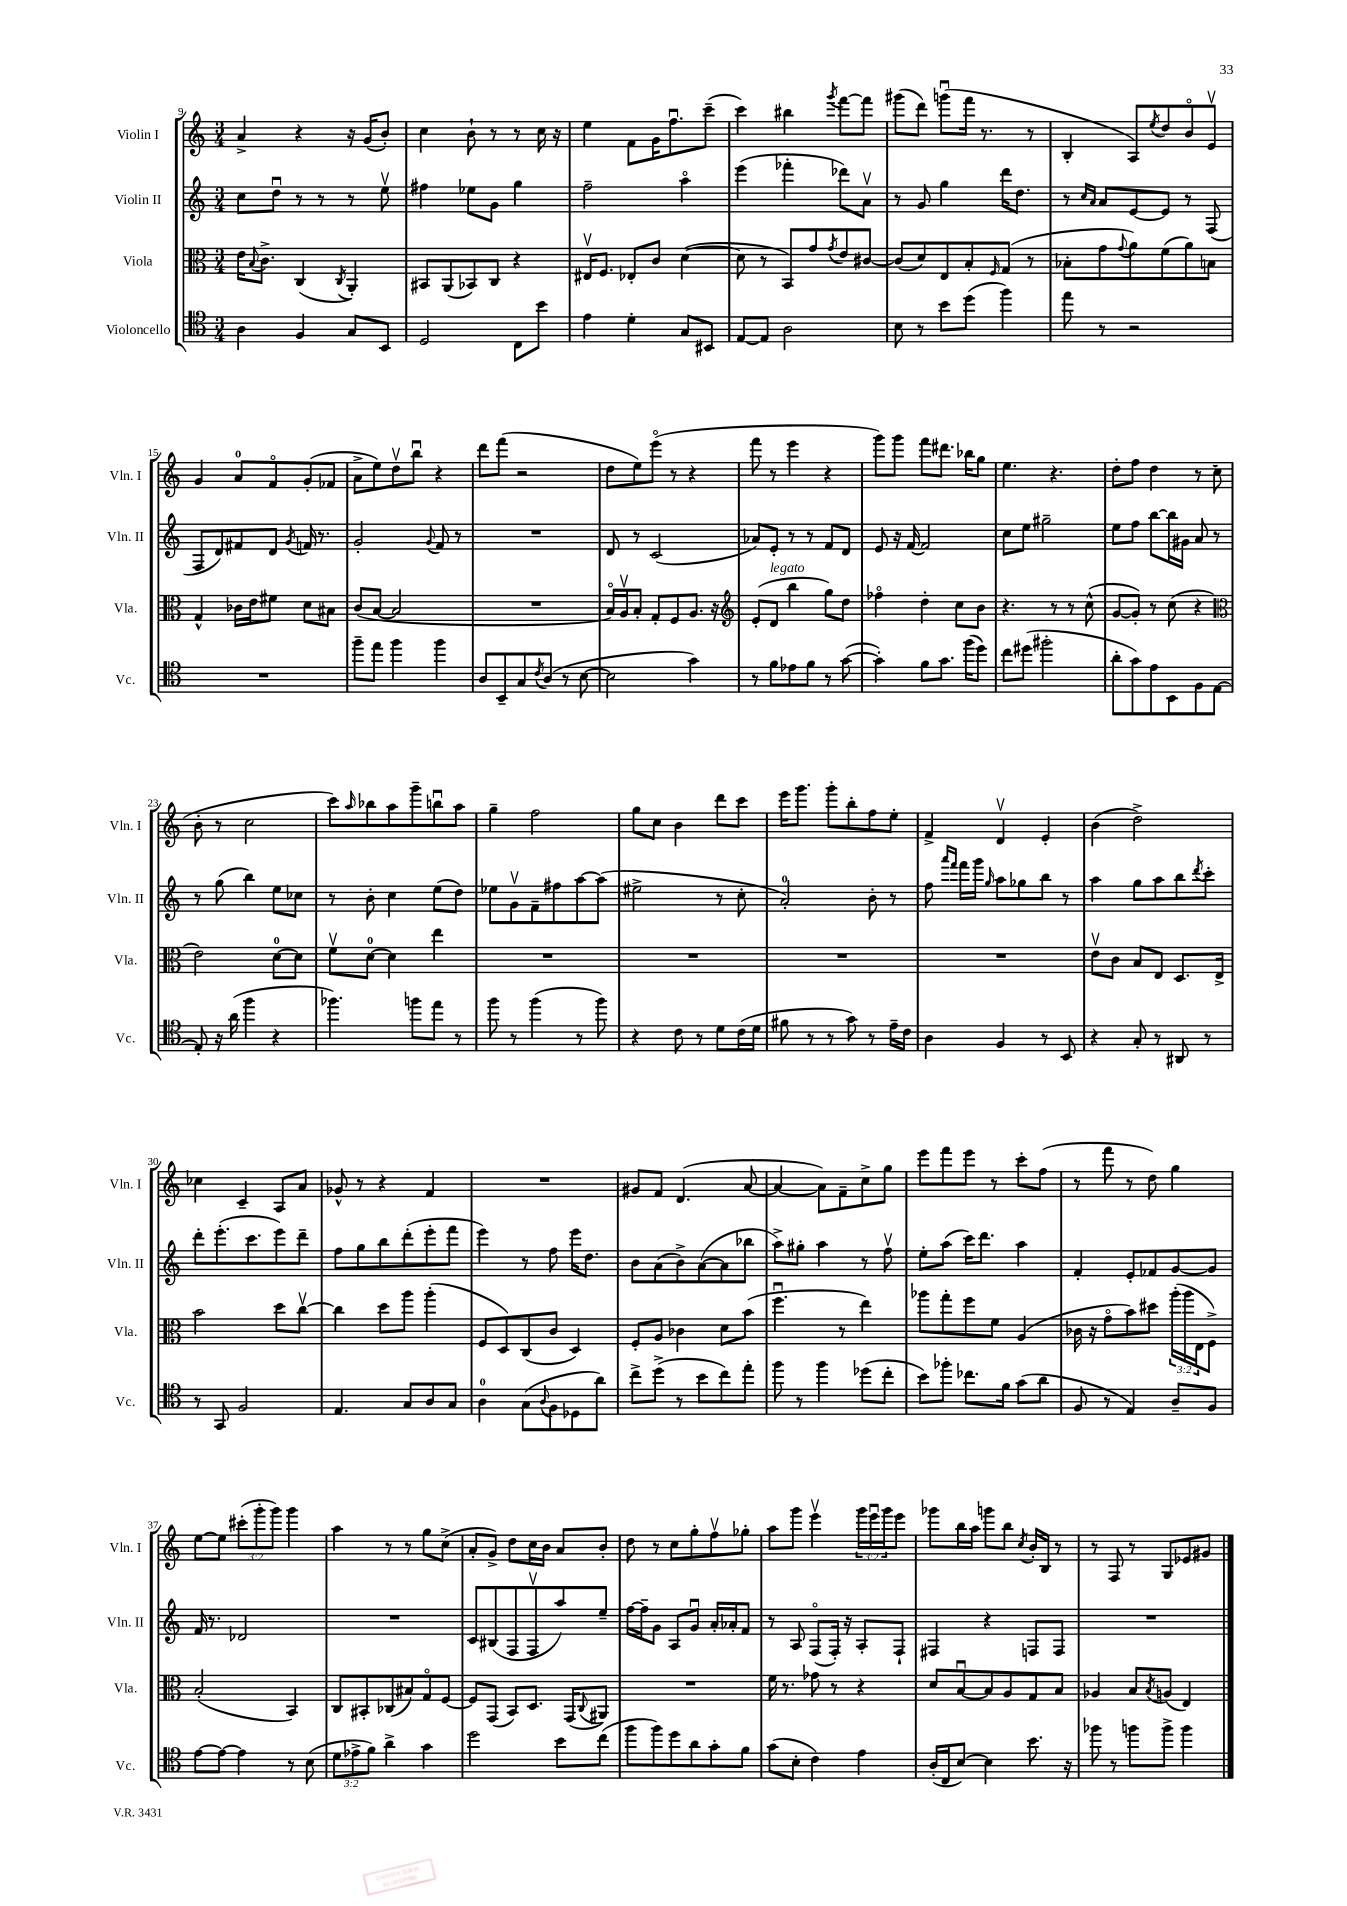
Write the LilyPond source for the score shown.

<<
\new StaffGroup <<
\new Staff = "s0" \with { instrumentName = "Violin I" shortInstrumentName = "Vln. I" } {
    \clef treble \key c \major \numericTimeSignature \time 3/4 \override Staff.TupletNumber.text = #tuplet-number::calc-fraction-text
    a'4-> r4 r16 g'16( b'8-.) |
    c''4 b'8-! r8 r8 c''16 r16 |
    e''4 f'8 g'16 f''8.\downbow c'''8--( |
    c'''4) bis''4 \acciaccatura { g'''8 } f'''8~ f'''8 |
    gis'''8( d'''8) g'''8\downbow( f'''16 r8. r8 |
    b4-. a8) \acciaccatura { e''8 } d''8 b'8\flageolet e'8\upbow |
    g'4 a'8-0 f'8\flageolet g'8-.( fes'8 |
    a'8-> e''8) d''8\upbow b''8\downbow r4 |
    d'''8 f'''8( r2 |
    d''8 e''8) e'''8\flageolet( r8 r4 |
    f'''8 r8 e'''4 r4 |
    g'''8) g'''8 f'''8 dis'''8. bes''16 g''8 |
    e''4. r4. |
    d''8-. f''8 d''4 r8 c''8( |
    b'8-. r8 c''2 |
    c'''8) \grace { a''16 } bes''8 a''8 g'''8-- b''8\downbow a''8 |
    g''4-- f''2 |
    g''8 c''8 b'4 d'''8 c'''8 |
    e'''16 g'''8. g'''8-. b''8-. f''8 e''8-. |
    f'4-> d'4\upbow e'4-. |
    b'4( d''2->) |
    ces''4 c'4-- a8 a'8 |
    ges'8-^ r8 r4 f'4 |
    R2. |
    gis'8 f'8 d'4.( a'8~ |
    a'4~ a'8) f'8-- c''8-> g''8 |
    e'''8 f'''8 e'''8 r8 c'''8-. f''8( |
    r8 f'''8 r8 d''8) g''4 |
    e''8~ e''8 \tuplet 3/2 { cis'''8-.( g'''8-. g'''8) } g'''4 |
    a''4 r8 r8 g''8 c''8->( |
    a'8-. g'8->) d''8 c''16 b'16 a'8 b'8-. |
    d''8 r8 c''8 g''8-. f''8\upbow ges''8-. |
    a''8 g'''8 e'''4\upbow \tuplet 3/2 { g'''16 e'''16\downbow g'''16 } e'''8 |
    ges'''8 b''16 a''16 g'''8 b''8 \acciaccatura { c''8 } b'16-. b16 r8 |
    r8 f8 r8 g8 ees'8 gis'8 \bar "|." |
}
\new Staff = "s1" \with { instrumentName = "Violin II" shortInstrumentName = "Vln. II" } {
    \clef treble \key c \major \numericTimeSignature \time 3/4
    c''8 d''8\downbow r8 r8 r8 e''8\upbow |
    fis''4 ees''8 g'8 g''4 |
    f''2-- a''4\flageolet |
    e'''4( fes'''4-. des'''8) a'8\upbow |
    r8 g'8 g''4 d'''16 d''8. |
    r8 \grace { c''16 a'16 } a'8 e'8~ e'8 r8 f8( |
    f8 d'8) fis'8 d'8 \acciaccatura { g'8 } f'16 r8. |
    g'2-. \appoggiatura { g'8 } f'8 r8 |
    R2. |
    d'8 r8 c'2( |
    aes'8) e'8-. r8 r8 f'8 d'8 |
    e'8 r16 f'16~ f'2 |
    c''8 e''8 gis''2-- |
    e''8 f''8 b''8~ b''16 gis'16 a'8 r8 |
    r8 g''8( b''4) e''8 ces''8 |
    r8 b'8-. c''4 e''8( d''8) |
    ees''8 g'8\upbow f'8-- fis''8 a''8~ a''8( |
    eis''2-> r8 c''8-. |
    a'2-0-.) b'8-. r8 |
    f''8 \grace { a'''16 f'''16 } f'''16 g'''16 \grace { g''16 } a''8 ges''8 b''8 r8 |
    a''4 g''8 a''8 b''8 \acciaccatura { d'''8 } c'''8-. |
    d'''8-. e'''8.-.( c'''8. e'''8) d'''8-- |
    f''8 g''8 b''8 d'''8-.( e'''8-. f'''8 |
    e'''4) r8 f''8 e'''16 d''8. |
    b'8 a'8( b'8->) a'8~( a'8 bes''8 |
    a''8->) gis''8-. a''4 r8 f''8\upbow |
    e''8-. a''8( c'''16) d'''8. a''4 |
    f'4-. e'8-. fes'8 g'8~ g'8 |
    f'16 r8. des'2 |
    R2. |
    c'8 bis8( f8 f8\upbow a''8) e''8-- |
    f''16~ f''16-- g'8 a8 g'8\downbow a'16-. aes'16-. f'8 |
    r8 a8 f8\flageolet( f16-.) r16 a8-. f8-! |
    fis4 r4 f8 f8 |
    R2. \bar "|." |
}
\new Staff = "s2" \with { instrumentName = "Viola" shortInstrumentName = "Vla." } {
    \clef alto \key c \major \numericTimeSignature \time 3/4 \override Staff.TupletNumber.text = #tuplet-number::calc-fraction-text
    e'16 \appoggiatura { b8 } c'8.-> c4( \acciaccatura { c8 } a,4-.) |
    bis,8 a,8( bes,8) c8 r4 |
    eis16\upbow f8. ees8-. c'8 d'4~( |
    d'8 r8 b,8) g'8 \acciaccatura { g'8 } e'8 cis'8~ |
    cis'8( d'8) e8 b8-. \grace { f16 } g8( r8 |
    bes8-. g'8 \appoggiatura { g'8 } a'8) f'8( a'8) b8 |
    g4-^ ces'16 e'16 fis'8 d'8 bis8 |
    c'8( b8~ b2 |
    R2. |
    b16\flageolet) a16\upbow b8-. g8-. f8 a8. r16 |
    \clef treble e'8-.( d'8^\markup { \italic "legato" } b''4 g''8) d''8 |
    fes''4\flageolet d''4-. c''8 b'8 |
    r4. r8 r8 c''8-^( |
    g'8~ g'8-.) r8 c''8( r4 |
    \clef alto e'2) d'8-0~ d'8 |
    f'8\upbow d'8-0~ d'4 e''4 |
    R2. |
    R2. |
    R2. |
    R2. |
    e'8\upbow c'8 b8 e8 d8. e16-> |
    b'2 d''8 c''8~\upbow |
    c''4 d''8 a''8 a''4-.( |
    f8 d8) c8( c'8 d4) |
    f8-. a8 ces'4 d'8 b'8( |
    f''4.\downbow r8 e''4) |
    aes''8 g''8-. f''8 f'8 a4( |
    ces'16 r16 g'8\flageolet b'8) dis''8 \tuplet 3/2 { a''16-.( a''16 e16 } f8->) |
    b2-.( b,4) |
    c8 bis,8-. ces8( bis8) g8\flageolet f8~ |
    f8 g,8( b,8) d8. g,16( \appoggiatura { c8 } ais,8) |
    R2. |
    f'16 r8. ges'8 r8 r4 |
    d'8 b8~\downbow b8 a8 g8 b8 |
    aes4 b8 \acciaccatura { b8 } a8( e4) \bar "|." |
}
\new Staff = "s3" \with { instrumentName = "Violoncello" shortInstrumentName = "Vc." } {
    \clef tenor \key c \major \numericTimeSignature \time 3/4 \override Staff.TupletNumber.text = #tuplet-number::calc-fraction-text
    a4 f4 g8 b,8 |
    d2 c8 b'8 |
    e'4 d'4-. g8 bis,8 |
    e8~ e8 a2 |
    b8 r8 b'8 d''8( f''4) |
    e''8 r8 r2 |
    R2. |
    f''8-- e''8 f''4 f''4 |
    a8 b,8-- g8 \acciaccatura { c'8 } a8( r8 b8~ |
    b2 g'4) |
    r8 f'8 ees'8 f'8 r8 g'8~( |
    g'4-.) f'8 g'8. f''16( d''8) |
    c''8 dis''8( fis''2-. |
    a'8-. g'8) e'8 b,8 f8 e8~ |
    e8-. r16 a'16( f''4 r4 |
    fes''4.) f''8 e''8 r8 |
    f''8 r8 f''4( r8 f''8) |
    r4 c'8 r8 d'8 c'16( d'16 |
    fis'8 r8 r8 g'8) r8 e'16-- c'16 |
    a4 f4 r8 b,8 |
    r4 g8-. r8 ais,8 r8 |
    r8 g,8 f2 |
    e4. g8 a8 g8 |
    a4-0 g8( \appoggiatura { a8 } f8 des8 a'8) |
    c''8-> d''8->( r8 b'8 c''8) e''8-. |
    f''8 r8 f''4 des''8( c''8-. |
    b'8) fes''8-. ces''8. f'16 g'8( a'8 |
    f8 r8 e4) a8-- f8 |
    e'8~ e'8~ e'4 r8 b8( |
    \tuplet 3/2 { d'8 ees'8-> f'8) } a'4-> g'4 |
    d''2 b'8 c''8( |
    f''8 f''8) d''8 a'8 g'8-. f'8 |
    g'8( b8-. c'4) e'4 |
    a16-.( c16 b8~) b4 b'8. r16 |
    fes''8 r8 f''8 f''8-> f''4 \bar "|." |
}
>>
>>
\layout { \context { \Score currentBarNumber = #9 } }
